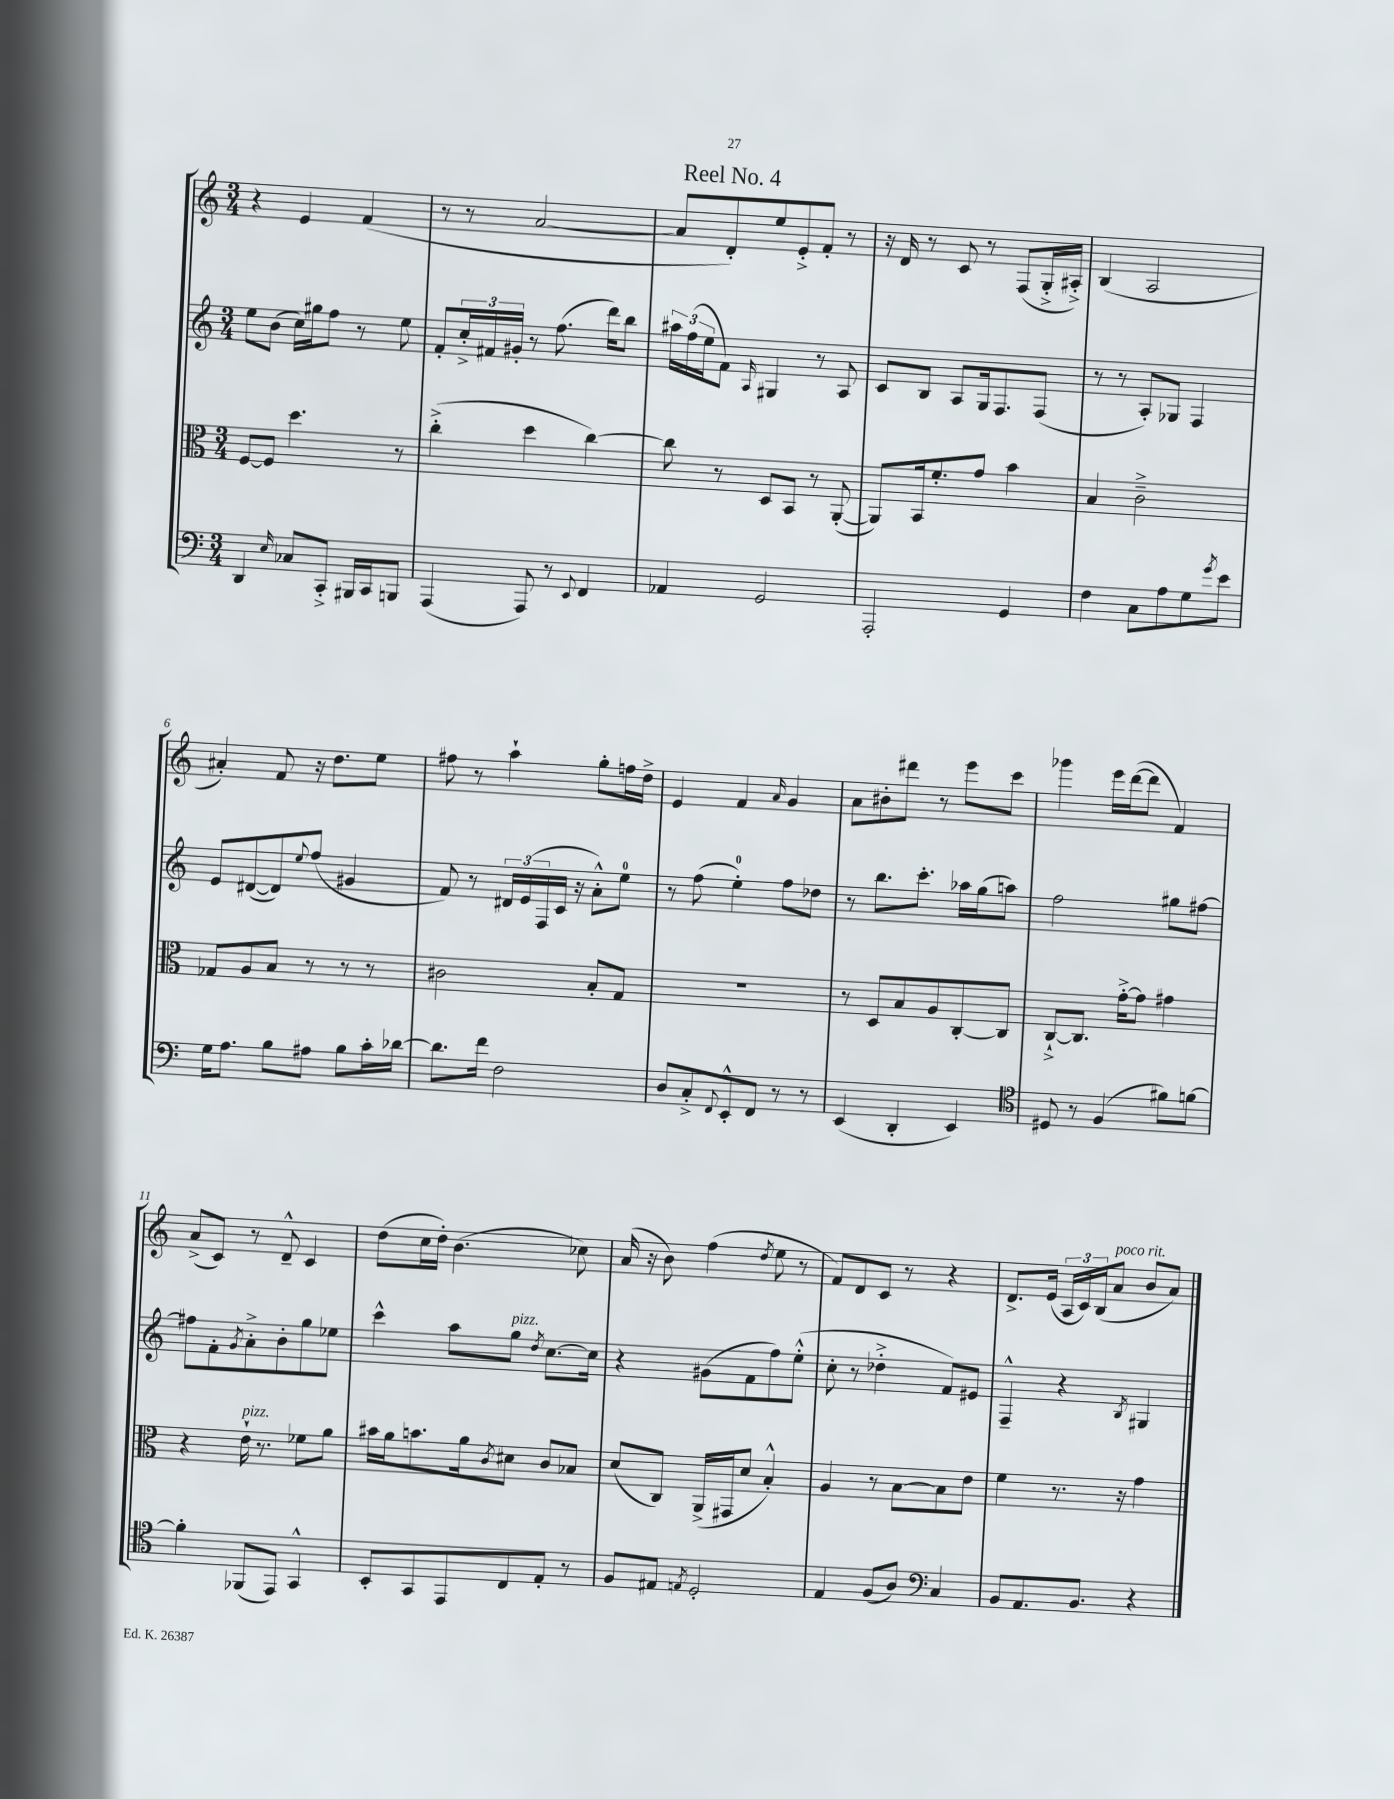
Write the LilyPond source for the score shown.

\header { title = "Reel No. 4" }
<<
\new StaffGroup <<
\new Staff = "s0" {
    \clef treble \key c \major \numericTimeSignature \time 3/4
    r4 e'4 f'4( |
    r8 r8 a'2~ |
    a'8 d'8-.) e''8 e'8-.-> f'8-. r8 |
    r16 d'16 r8 c'8 r8 f8( g16-.-> ais16-.->) |
    b4( a2 |
    ais'4-.) f'8 r16 d''8. e''8 |
    fis''8 r8 a''4-! g''8-. f''16 d''16-> |
    e'4 f'4 \grace { a'16 } g'4 |
    a'8 bis'8-. dis'''8 r8 e'''8 c'''8 |
    ges'''4 e'''16 d'''16~( d'''8 f'4) |
    a'8->( c'8) r8 d'8---^ c'4 |
    d''8( c''16 d''16-.) b'4.( ces''8) |
    a'16( r16 b'8) f''4( \acciaccatura { d''8 } e''8 r8 |
    f'8) d'8 c'8 r8 r4 |
    d'8.-> e'16( \tuplet 3/2 { a16 c'16) b16( } a'8^\markup { \italic "poco rit." } b'8 a'8) \bar "|." |
}
\new Staff = "s1" {
    \clef treble \key c \major \numericTimeSignature \time 3/4
    e''8 b'8( c''16) gis''16 f''8 r8 e''8 |
    f'8-. \tuplet 3/2 { c''16-.-> fis'16 gis'16-. } r8 f''8.( d'''16) b''8 |
    \tuplet 3/2 { ais''16 f''16( e''16 } f'8) \grace { a16 } gis4 r8 a8 |
    c'8 b8 a8 g16 f8. f8( |
    r8 r8 a8-.) ges8 f4 |
    e'8 dis'8~( dis'8) \appoggiatura { e''8 } f''8( gis'4 |
    f'8) r8 \tuplet 3/2 { dis'16 e'16( f16 } c'16 r16 a'8-.-^) e''8-0 |
    r8 f''8( e''4-0-.) f''8 des''8 |
    r8 b''8. c'''8.-. aes''16 g''16( a''8) |
    f''2 gis''8 fis''8~ |
    fis''8 f'8-. \acciaccatura { g'8 } a'8-.-> b'8-. g''8 ees''8 |
    c'''4-^ a''8 g''8^\markup { \italic "pizz." } \acciaccatura { d''8 } c''8.~ c''16 |
    r4 gis'8( f'8 f''8) e''8-.-^( |
    c''8-. r8 des''4-.-> f'8) eis'8 |
    f4---^ r4 \acciaccatura { b8 } gis4 \bar "|." |
}
\new Staff = "s2" {
    \clef alto \key c \major \numericTimeSignature \time 3/4
    f8~ f8 d''4. r8 |
    c''4-.->( d''4 c''4~) |
    c''8 r8 d8 b,8 r8 a,8~-.( |
    a,8) b,16 f'8.-. g'8 b'4 |
    b4 c'2---> |
    ges8 a8 b8 r8 r8 r8 |
    cis'2 b8-. g8 |
    R2. |
    r8 d8 b8 a8 c8~-. c8 |
    c8~-!-> c8. g'16~-.-> g'8 gis'4 |
    r4 e'16-!^\markup { \italic "pizz." } r8. fes'8 a'8 |
    bis'16 a'16 b'8. a'16 \acciaccatura { c'8 } dis'8 c'8 bes8 |
    d'8( c8) a,16->( gis,16 d'8 b4-.-^) |
    a4 r8 b8~ b8 e'8 |
    f'4 r8. r16 g'4 \bar "|." |
}
\new Staff = "s3" {
    \clef bass \key c \major \numericTimeSignature \time 3/4
    d,4 \grace { e16 } ces8 c,8-.-> bis,,16 c,16 b,,8 |
    a,,4( a,,8) r8 \appoggiatura { e,8 } f,4 |
    aes,4 g,2 |
    a,,2-. g,4 |
    f4 c8 a8 g8 \acciaccatura { g'8 } e'8 |
    g16 a8. b8 ais8 b8 c'16-. des'16~ |
    des'8. f'16 f2 |
    d8 c8-.-> \appoggiatura { f,8 } e,8-.-^ f,8 r8 r8 |
    e,4( d,4-. e,4) |
    \clef tenor dis8 r8 f4( fis'8) f'8~ |
    f'4-. fes,8( e,8) g,4-^ |
    b,8-. g,8 e,8 c8 e8-. r8 |
    f8 eis8 \acciaccatura { e8 } d2-. |
    e4 f8( a8) \clef bass c4 |
    b,8 a,8. b,8. r4 \bar "|." |
}
>>
>>
